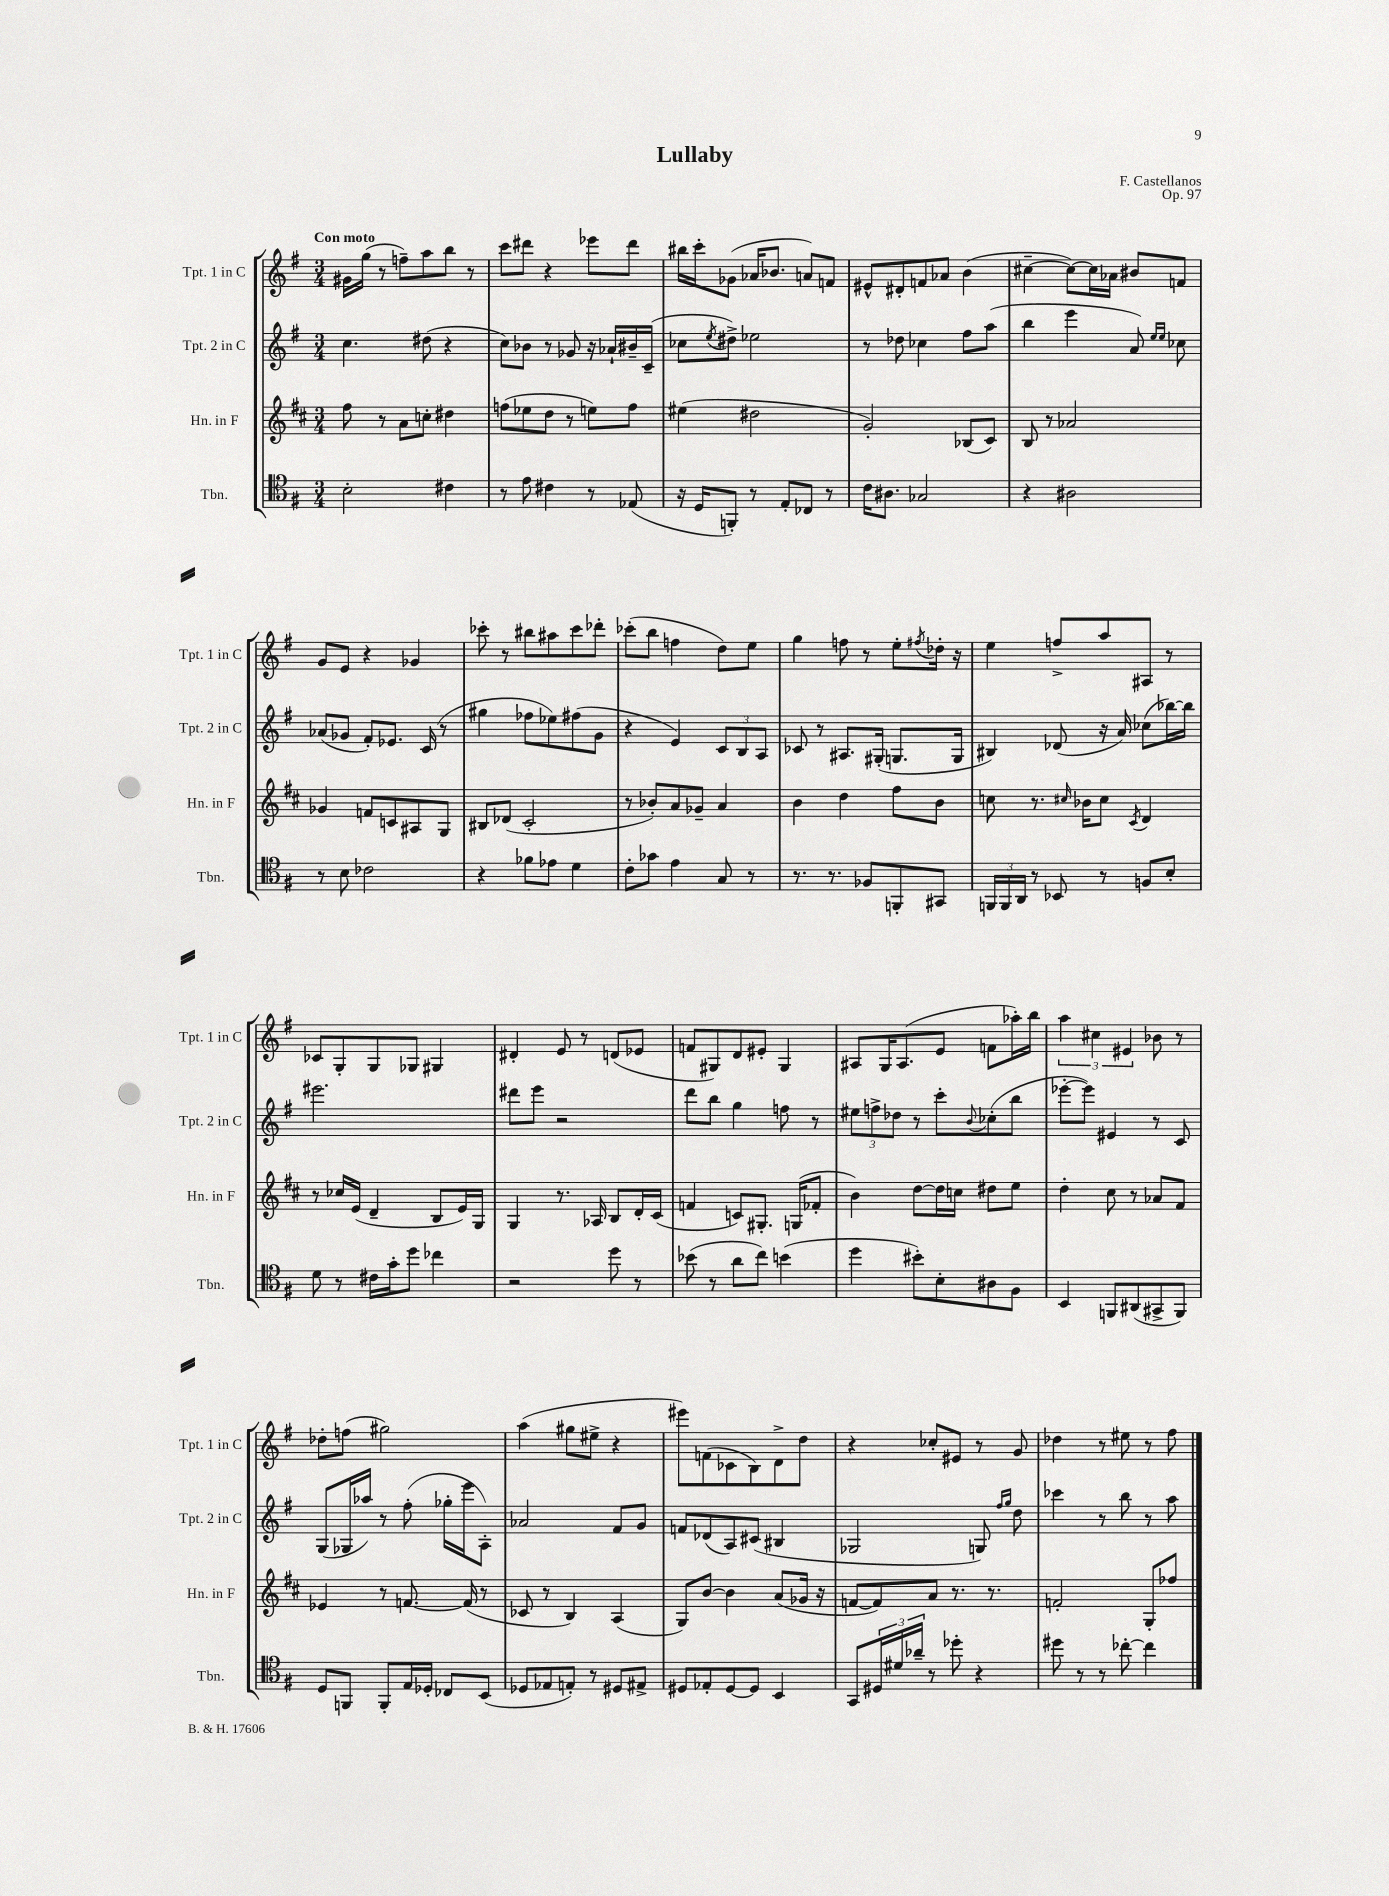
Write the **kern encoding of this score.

**kern	**kern	**kern	**kern
*staff4	*staff3	*staff2	*staff1
*clefC4	*clefG2	*clefG2	*clefG2
*k[f#]	*k[f#c#]	*k[f#]	*k[f#]
*M3/4	*M3/4	*M3/4	*M3/4
2B'	8ff#	4.cc	16g#
.	.	.	(16gg
.	8r	.	8r
.	8a	.	8ff~)
.	8cc'	(8dd#	8aa
4c#	4dd#	4r	8bb
.	.	.	8r
=	=	=	=
8r	(8ff	8cc)	8ccc
8e	8ee-	8b-	8ddd#
4c#	8dd	8r	4r
.	8r	8g-	.
8r	8ee)	16r	8eee-
.	.	16a-`	.
(8E-	8ff	16b#~	8ddd#
.	.	(16c~	.
=	=	=	=
16r	(4ee#	8cc-	16bb#
16D	.	.	16ccc'
.	.	8qee	.
8FF')	.	8dd#^)	(8g-
8r	2dd#	2ee-	16a-
.	.	.	8.b-
8E'	.	.	.
8C-	.	.	8a)
8r	.	.	8f
=	=	=	=
16c	2g')	8r	8e#^^
8.A#	.	.	.
.	.	8dd-	8d#'
2G-	.	4cc-	8f
.	.	.	8a-
.	(8B-	8ff#	(4b
.	8c#)	(8aa	.
=	=	=	=
4r	8B	4bb	[4cc#~
.	8r	.	.
2A#	2a-	4eee	8cc#_)
.	.	.	16cc#]
.	.	.	16a-
.	.	8a)	8b#
.	.	16qqee	.
.	.	16qqee	.
.	.	8cc-	8f
=	=	=	=
8r	4g-	(8a-	8g
8B	.	8g-	8e
2c-	8f	8f#')	4r
.	8c	8.e-	.
.	8A#	.	4g-
.	.	(16c	.
.	8G	8r	.
=	=	=	=
4r	8B#	4gg#	8ccc-'
.	(8d-	.	8r
8f-	2c#'	8ff-	8bb#
8e-	.	8ee-)	8aa#
4d	.	(8ff#	8ccc-
.	.	8g	8ddd-'
=	=	=	=
8c'	8r	4r	(8ccc-'
8g-	8b-')	.	8bb
4e	8a	4e)	4ff
.	8g-~	.	.
8G	4a	12c	8dd)
.	.	12B	.
8r	.	.	8ee
.	.	12A	.
=	=	=	=
8.r	4b	8c-	4gg
.	.	8r	.
8.r	.	.	.
.	4dd	8.A#	8ff
8F-	.	.	8r
.	.	(16G#'	.
8FF'	8ff#	8.G	8ee'
.	.	.	8qff#
8GG#	8b	.	16dd-'
.	.	16G	16r
=	=	=	=
24FF	8cc	4B#)	4ee
24FF	.	.	.
24AA	.	.	.
8r	8.r	.	.
8BB-	.	(8d-	8ff^
.	16qqcc#	.	.
.	16b-	.	.
8r	8cc#	16r	8aa
.	.	16a)	.
.	8qc#	.	.
8F	4d	(8cc-	8A#
8B'	.	[16bb-)	8r
.	.	16bb-]	.
=	=	=	=
8d	8r	2.eee#	8c-
8r	16cc-	.	8G'
.	(16e	.	.
16c#	4d~	.	8G
16g'	.	.	.
8dd	.	.	8G-
4cc-	8B	.	4G#
.	16e)	.	.
.	16G	.	.
=	=	=	=
2r	4G	8ddd#	4d#'
.	.	8eee	.
.	8.r	2r	8e
.	.	.	8r
.	16A-	.	.
8dd	8B	.	(8d
8r	16d'	.	8e-
.	(16c#	.	.
=	=	=	=
(8b-	4f	8ddd	8f
8r	.	8bb	8G#)
8a	8c)	4gg	8d
8cc)	8.G#'	.	8e#'
(4b	.	8ff	4G#
.	(16G	.	.
.	8f-'	8r	.
=	=	=	=
4dd	4b)	12ee#	8A#
.	.	12ff^	.
.	.	.	16G
.	.	12dd-	.
.	.	.	(8.A#
8b#')	[8dd	8r	.
8B'	16dd]	8ccc'	8e
.	16cc	.	.
.	.	8qqb	.
8A#	8dd#	(8cc-'	8f
8F#	8ee	8bb	16aa-')
.	.	.	16bb
=	=	=	=
4BB	4dd'	[8eee-'	6aa
.	.	8eee-])	.
.	.	.	6cc#
8FF	8cc#	4e#	.
.	.	.	6e#
(8AA#	8r	.	.
8GG#^	8a-	8r	8b-
8FF)	8f#	8c	8r
=	=	=	=
8D	4e-	(8G	8dd-'
8FF	.	16G-	(8ff
.	.	16aa-)	.
8FF'	8r	8r	2gg#)
16E	[8.f	(8ff#'	.
16D-'	.	.	.
8C-	.	16gg-'	.
.	(16f]	16eee	.
(8BB	8r	8A')	.
=	=	=	=
8D-	8c-	2a-	(4aa
8E-	8r	.	.
8E')	4B)	.	8gg#
8r	.	.	8ee#^
8D#	(4A	8f#	4r
8E#^	.	8g	.
=	=	=	=
8D#	8G)	8f	8eee#)
8E-'	[8b	(8d-	(8f
[8D#	4b]	8A)	8c-
8D#]	.	(8c#	8B)
4BB	(8a	4B#	8d^
.	16g-	.	8dd
.	16r	.	.
=	=	=	=
8GG	[8f	2G-	4r
24D#	8f])	.	.
24d#	.	.	.
24a-~	.	.	.
8r	8a	.	8cc-'
8dd-'	8.r	.	8e#
4r	.	8G)	8r
.	8.r	.	.
.	.	16qqff#	.
.	.	16qqgg	.
.	.	8dd	8g
=	=	=	=
8dd#	2f'	4ccc-	4dd-
8r	.	.	.
8r	.	8r	8r
[8cc-'	.	8bb	8ee#
4cc-]	8G'	8r	8r
.	8ff-	8aa	8ff#
==	==	==	==
*-	*-	*-	*-
